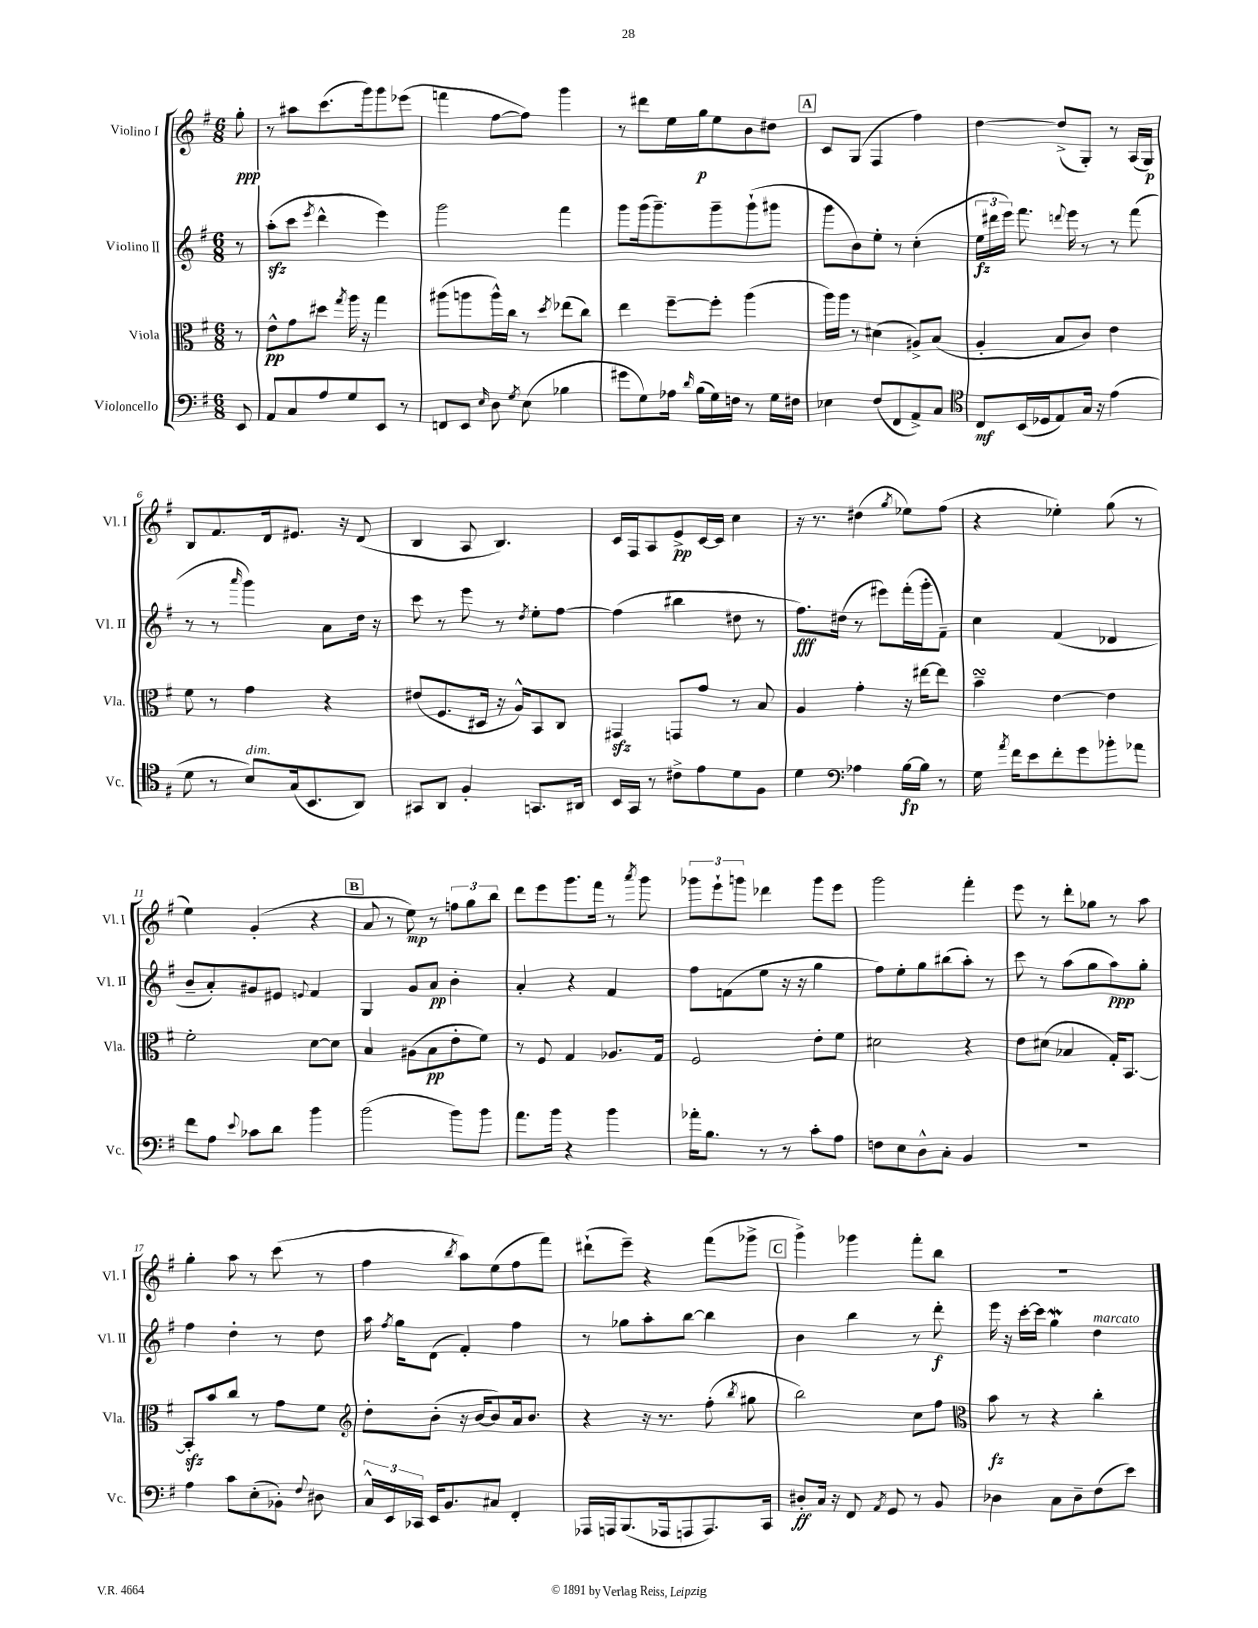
<<
\new StaffGroup <<
\new Staff = "s0" \with { instrumentName = "Violino I" shortInstrumentName = "Vl. I" } {
    \clef treble \key g \major \numericTimeSignature \time 6/8 \partial 8
    \autoBeamOff g''8-.\ppp |
    r8 ais''8[ c'''8.( g'''16) g'''8 ees'''8]( |
    f'''4 fis''8[~ fis''8]) g'''4 |
    r8 dis'''8[ e''16 g''16\p e''8 b'8 dis''8] |
    \mark \markup { \box "A" } c'8[ g8]( fis4 fis''4) |
    d''4~ d''8[->( g8]-.) r8 a16[( g16]\p) |
    b8[ fis'8. d'16 eis'8.] r16 d'8( |
    b4 a8 b4.) |
    c'16[ fis16 a8 e'8->\pp c'16~ c'16] c''4 |
    r16 r8. dis''4( \acciaccatura { g''8 } ees''8[) fis''8]( |
    r4 ees''4-.) g''8( r8 |
    e''4) g'4-.( r4 |
    \mark \markup { \box "B" } a'8 r8 e''8\mp) r8 \tuplet 3/2 { f''8[ g''8 b''8] } |
    d'''8[ e'''8 g'''8. fis'''16] r8 \acciaccatura { a'''8 } g'''8 |
    \tuplet 3/2 { ges'''8[ e'''8-! g'''8] } des'''4 g'''8[ e'''8] |
    g'''2 fis'''4-. |
    e'''8 r8 d'''8[-. ges''8] r8 a''8 |
    g''4-. a''8 r8 c'''8( r8 |
    fis''4 \acciaccatura { b''8 } a''8[) e''8( fis''8 fis'''8]) |
    dis'''8[-!( e'''8]--) r4 fis'''8[( ges'''8]-> |
    \mark \markup { \box "C" } g'''4->) ges'''4 fis'''8[-. b''8] |
    R2. \bar "|." |
}
\new Staff = "s1" \with { instrumentName = "Violino II" shortInstrumentName = "Vl. II" } {
    \clef treble \key g \major \numericTimeSignature \time 6/8 \partial 8
    \autoBeamOff r8 |
    a''8[-.\sfz( c'''8] \acciaccatura { e'''8 } d'''4-^ e'''4) |
    g'''2 fis'''4 |
    g'''8[ g'''16( g'''8.--) g'''8-- g'''8-!( gis'''8] |
    \mark \markup { \box "A" } g'''8[ b'8) e''8]-. r8 c''4-.( |
    \tuplet 3/2 { e''16[\fz dis'''16 e'''16]) } fis'''8. \appoggiatura { d'''8 } e'''16 r8 r8 fis'''8( |
    r8 r8 \grace { a'''16 } g'''4) a'8[ d''16] r16 |
    c'''8 r8 e'''8 r8 \acciaccatura { d''8 } e''8[-. fis''8]~ |
    fis''4( bis''4 dis''8 r8 |
    fis''8.[\fff) dis''16]( r8 eis'''8[) fis'''16-.( g'''16-. fis'8]--) |
    c''4 fis'4( des'4 |
    b'8[-- a'8-.) gis'8 eis'8] \appoggiatura { e'8 } fis'4 |
    \mark \markup { \box "B" } g4 g'8[ a'8]\pp b'4-. |
    a'4-. r4 fis'4 |
    fis''8[ f'8( e''8] r16 r16 g''4 |
    fis''8[) e''8-. g''8 bis''8( a''8]-.) r8 |
    c'''8 r8 a''8[( g''8 a''8\ppp) g''8]-. |
    fis''4 d''4-. r8 d''8 |
    a''16 \acciaccatura { fis''8 } g''16[ d'8]( fis'4-.) fis''4 |
    r8 ges''8[ a''8-. b''8]~ b''4 |
    \mark \markup { \box "C" } b'4 b''4 r8 d'''8-.\f |
    e'''16 r16 c'''16[~-. c'''16] g''4\mordent d''4^\markup { \italic "marcato" } \bar "|." |
}
\new Staff = "s2" \with { instrumentName = "Viola" shortInstrumentName = "Vla." } {
    \clef alto \key g \major \numericTimeSignature \time 6/8 \partial 8
    \autoBeamOff r8 |
    e'8[-^\pp g'8 dis''8] \acciaccatura { g''8 } a''16 r16 g''4 |
    ais''8[( a''8 a''16-^) c''16] r8 \acciaccatura { d''8 } ees''8[( c''8]) |
    e''4 fis''8[~-- fis''8]-. a''4( |
    \mark \markup { \box "A" } a''16[) a''16] r8 dis'4( ais8[->) b8]( |
    a4-. b8[ c'8]) e'4 |
    fis'8 r8 g'4 r4 |
    eis'8[( fis8. dis16] r16 a16[-^) b,8 c8] |
    gis,4\sfz g,8[ g'8] r8 b8 |
    a4 g'4-. r16 eis''16[~ eis''8] |
    b'4--\turn e'4~ e'4 |
    fis'2-. d'8[~ d'8] |
    \mark \markup { \box "B" } b4 ais8[( b8\pp e'8-. fis'8]) |
    r8 fis8 g4 aes8.[ g16] |
    fis2 e'8[-. fis'8] |
    dis'2 r4 |
    e'8[ dis'8]( bes4 g16[-.) b,8.]~ |
    b,8[-.\sfz b'8 c''8] r8 g'8[ fis'8] |
    \clef treble d''8[-. b'8]-.( r16 b'16[~ b'8) a'16 b'8.] |
    r4 r16 r8. fis''8-.( \acciaccatura { b''8 } gis''8 |
    \mark \markup { \box "C" } b''2) c''8[ fis''8] |
    \clef alto b'8\fz r8 r4 c''4-. \bar "|." |
}
\new Staff = "s3" \with { instrumentName = "Violoncello" shortInstrumentName = "Vc." } {
    \clef bass \key g \major \numericTimeSignature \time 6/8 \partial 8
    \autoBeamOff e,8 |
    a,8[ c8 a8 g8 e,8] r8 |
    f,8[ e,8] \grace { e16 } d8 \acciaccatura { g8 } e8( bes4 |
    gis'8[ g8) aes16] \grace { d'16 } b16[( g16) f16] r8 g16[ fis16] |
    \mark \markup { \box "A" } ees4 fis8[( fis,8 a,8->) c8] |
    \clef tenor c8[\mf b,16( des16 e8) g16] r16 e'4( |
    d'8 r8 b8[^\markup { \italic "dim." }) g16( b,8. a,8]) |
    gis,8[ a,8] fis4-. g,8.[ ais,16] |
    b,16[ g,16] r8 cis'8[-> e'8 d'8 fis8] |
    d'4 \clef bass aes4 b16[~\fp b16] r8 |
    g16 \acciaccatura { a'8 } fis'16[ e'8 fis'8-. g'8 bes'8-. aes'8] |
    fis'8[ a8] \appoggiatura { e'8 } ces'8[ d'8] b'4 |
    \mark \markup { \box "B" } b'2( b'8[) b'8] |
    a'8.[ b'16] r4 b'4 |
    aes'16[-. b8.] r8 r8 c'8[-. a8] |
    f8[ e8 d8-^ c8]-. b,4 |
    r2. |
    a4 c'8[ e8-.( bes,8]-.) \appoggiatura { fis8 } dis8 |
    \tuplet 3/2 { c16[-^ e,16 ces,16] } e,16[ b,8. cis8] fis,4-. |
    aes,,16[ a,,16 b,,8.( aes,,16 a,,8 a,,8.) c,16] |
    \mark \markup { \box "C" } dis8[-.\ff c16] r16 fis,8 \acciaccatura { a,8 } g,8 r8 b,8 |
    des4 c8[ des8-- fis8( e'8]) \bar "|." |
}
>>
>>
